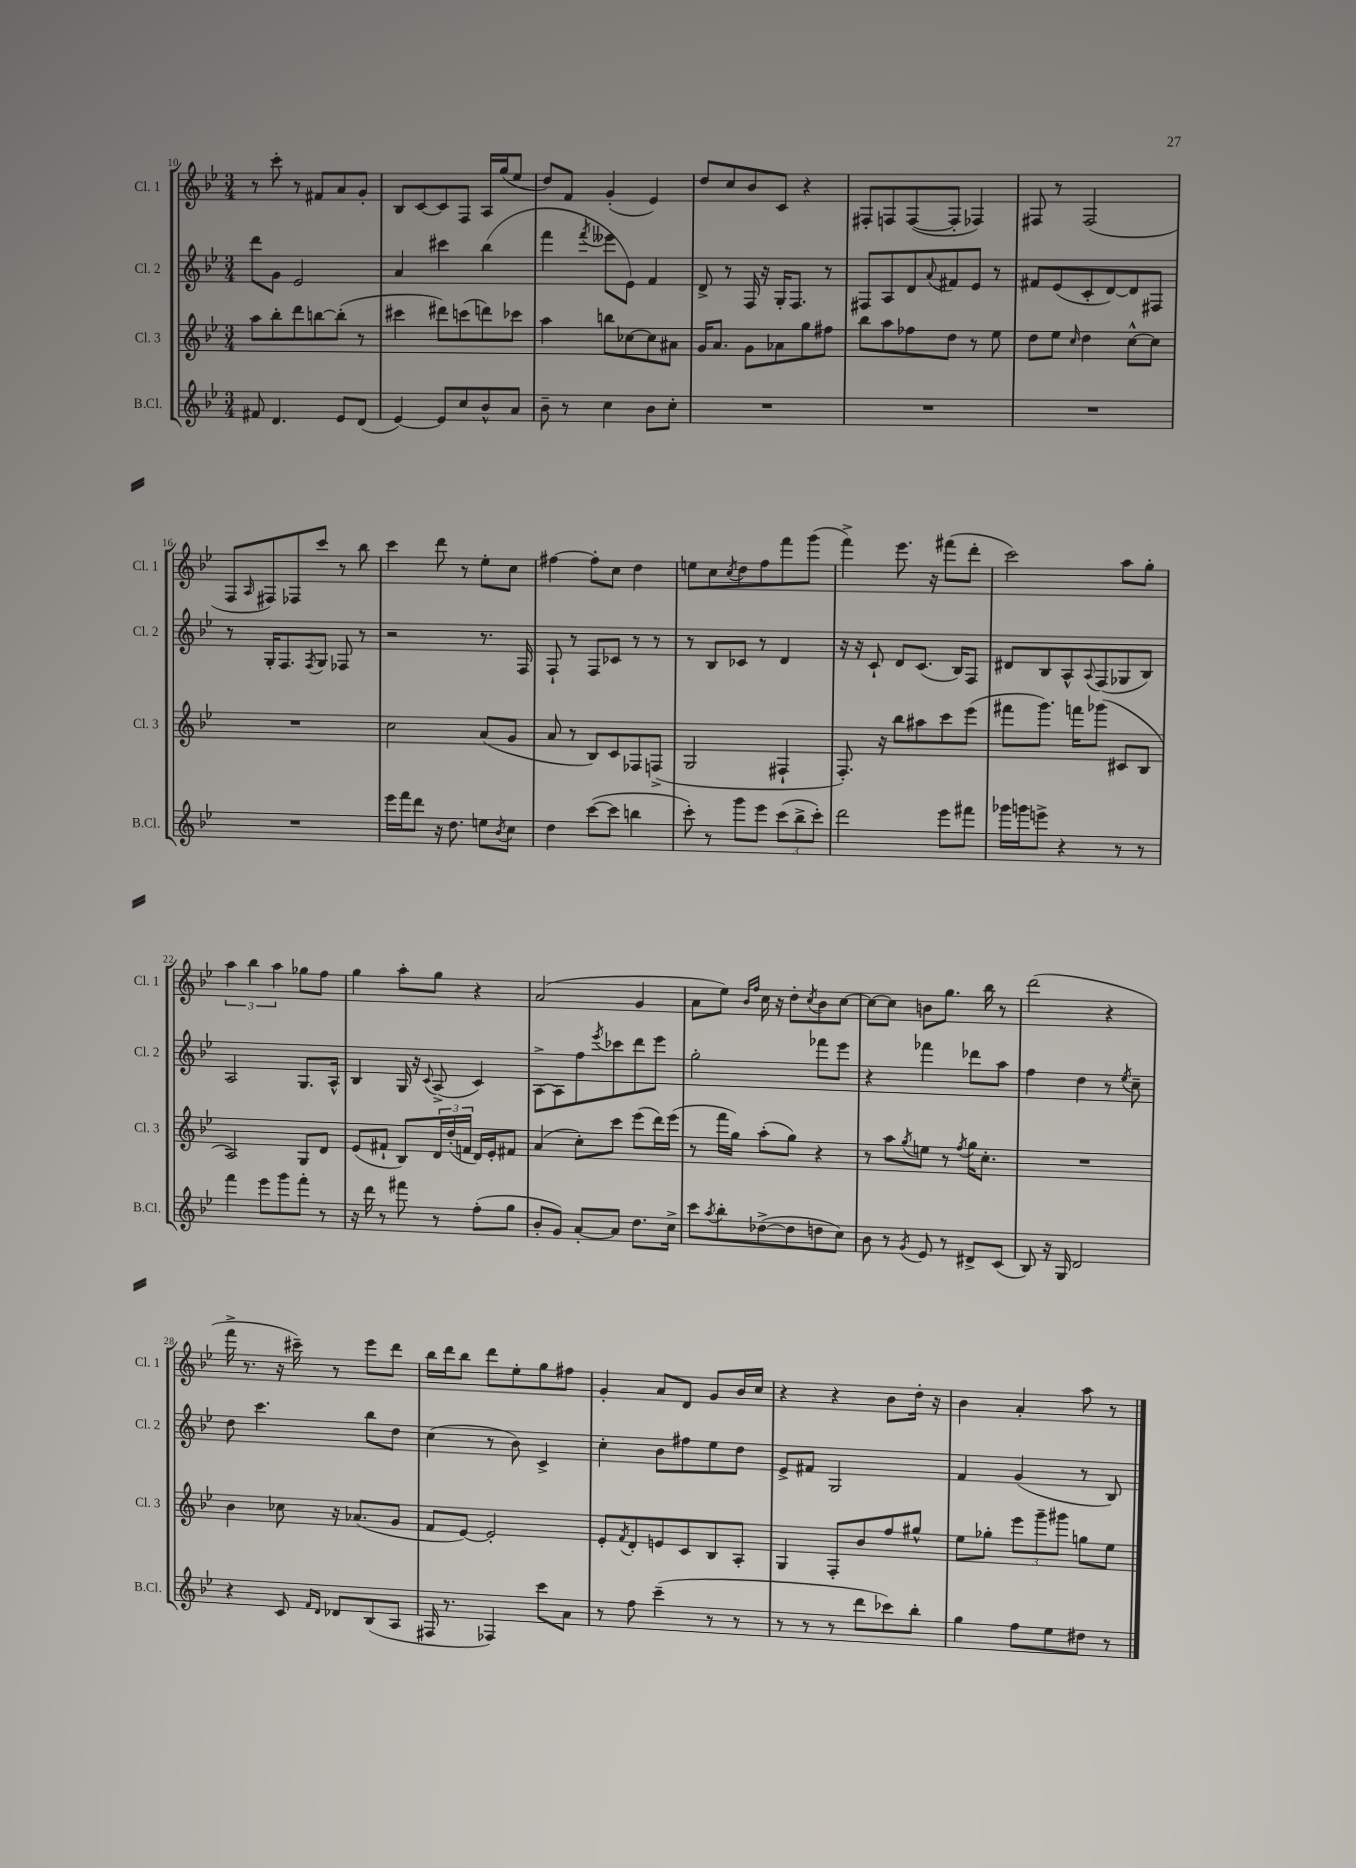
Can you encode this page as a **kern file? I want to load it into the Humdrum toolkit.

**kern	**kern	**kern	**kern
*staff4	*staff3	*staff2	*staff1
*clefG2	*clefG2	*clefG2	*clefG2
*k[b-e-]	*k[b-e-]	*k[b-e-]	*k[b-e-]
*M3/4	*M3/4	*M3/4	*M3/4
8f#	8aa	8ddd	8r
4.d	8bb-'	8g	8ccc'
.	8ddd	2e-	8r
.	[8bb	.	8f#
8e-	(8bb']	.	8a
(8d	8r	.	8g'
=	=	=	=
[4e-)	4ccc#	4a	8B-
.	.	.	[8c
8e-]	8ddd#)	4ccc#	8c]
8cc	(8ccc	.	8F
8b-^^	8ddd)	(4bb-	16A
.	.	.	(16gg
8a	8ccc-	.	8ee-
=	=	=	=
8b-~	4aa	4fff	8dd)
8r	.	.	8f
.	.	8qfff	.
4cc	8bb	8eee--	(4g'
.	[8cc-	8e-)	.
8b-	8cc-]	4f	4e-)
8cc'	8a#	.	.
=	=	=	=
2.r	16g	8d^	8dd
.	8.a	.	.
.	.	8r	8cc
.	8g	16F	8b-
.	.	16r	.
.	8a-	16G'	8c
.	.	8.F	.
.	8gg	.	4r
.	8ff#	8r	.
=	=	=	=
2.r	8bb-	8F#	8F#'
.	8aa	8A	8F
.	8ff-	8d	([8F
.	.	8qqa	.
.	8dd	8f#	8F']
.	8r	8e-	4F-)
.	8ee-	8r	.
=	=	=	=
2.r	8dd	8f#	8F#
.	8ee-	(8e-	8r
.	16qqcc	.	.
.	4dd	8c'	(2F#
.	.	[8d)	.
.	[8cc^^	8d]	.
.	8cc]	8F#	.
=	=	=	=
2.r	2.r	8r	8F
.	.	.	16qqA
.	.	16G'	8F#)
.	.	8.F	.
.	.	.	8F-
.	.	8qF	.
.	.	8G	8ccc
.	.	8F-	8r
.	.	8r	8bb-
=	=	=	=
16eee-	2cc	2r	4ccc
16fff	.	.	.
8ddd	.	.	.
16r	.	.	8ddd
8.dd	.	.	.
.	.	.	8r
8ee	(8a	8.r	8ee-'
8qb-	.	.	.
8cc	8g	.	8cc
.	.	16F	.
=	=	=	=
4dd	8a	8F`	[4ff#
.	8r	8r	.
([8ccc	8B-)	8F	8ff#']
8ccc]	8c	8c-	8cc
4bb	8F-	8r	4dd
.	(8F^	8r	.
=	=	=	=
8ccc')	2G	8r	8ee
8r	.	8B-	8cc
.	.	.	8qcc
8ggg	.	8c-	8dd
8eee-	.	8r	8ff
(12ccc	4F#`	4d	8fff
12bb-^	.	.	.
.	.	.	(8ggg
12ccc')	.	.	.
=	=	=	=
2ddd	8.F')	16r	4fff^)
.	.	16r	.
.	.	8c`	.
.	16r	.	.
.	8bb-	8d	8.eee-
.	8aa#	(8.c	.
.	.	.	16r
8eee-	8ccc	.	(8fff#
.	.	16B-)	.
8fff#	(8eee-	8F	8ddd'
=	=	=	=
16ggg-	8fff#	8d#	2ccc)
16ggg	.	.	.
8eee^	8.ggg)	8B-	.
4r	.	8A^^	.
.	16fff	.	.
.	.	8qqA	.
.	(8ggg-	(8F	.
8r	8c#	8G-	8aa
8r	8B-	8B-)	8gg'
=	=	=	=
4fff	2A)	2A	6aa
.	.	.	6bb-
8eee-	.	.	.
.	.	.	6aa
8ggg	.	.	.
8fff'	8G	8.G	8gg-
8r	8d	.	8ff
.	.	16A^^	.
=	=	=	=
16r	(8e-	4B-	4gg
16ddd	.	.	.
8r	8f#`	.	.
8fff#	8B-)	16G	8aa'
.	.	16r	.
.	.	8qqc	.
8r	24d	(8A^	8gg
.	(24dd'	.	.
.	24f	.	.
(8ff'	16d)	4c)	4r
.	16e-'	.	.
8gg	8f#	.	.
=	=	=	=
8b-'	(4a	[8A^	(2a
8g)	.	8A]	.
[8a'	8cc')	8ff	.
.	.	8qeee-	.
8a]	8ccc	8ccc-	.
8.dd	(8eee-	8ddd	4g
.	16ddd)	8eee-	.
16cc^	(16eee-	.	.
=	=	=	=
8ccc	8r	2gg'	8a
8qaa	.	.	.
8bb-'	16fff	.	8ee-)
.	16gg)	.	.
.	.	.	16qqb-
.	.	.	16qqff
([8dd-^	(8aa'	.	16cc
.	.	.	16r
8dd-]	8gg)	.	8dd'
.	.	.	8qcc
8dd	4r	8fff-	8b-
8cc)	.	8eee-	[8cc
=	=	=	=
8b-	8r	4r	8cc_
8r	8aa	.	8cc]
8qg	8qgg	.	.
8e-	8ee	4fff-	8b
8r	8r	.	8.gg
.	8qff	.	.
8d#^	16gg	8ddd-	.
.	8.cc'	.	16bb-
(8c	.	8aa	8r
=	=	=	=
8B-)	2.r	4ff	(2ddd
16r	.	.	.
16G	.	.	.
2d	.	4dd	.
.	.	8r	4r
.	.	8qee-	.
.	.	8cc~	.
=	=	=	=
4r	4b-	8dd	16fff^
.	.	.	8.r
.	.	4.ccc	.
8c	8cc-	.	16r
.	.	.	16ccc#~)
16qqf	.	.	.
16qqd	.	.	.
8d-	16r	.	8r
.	(8.a-	.	.
(8B-	.	8bb-	8eee-
8A	8g	8dd	8ddd
=	=	=	=
16F#	8f	(4cc	16bb-
8.r	.	.	16ddd
.	[8e-)	.	8bb-
4F-)	2e-']	8r	8ddd
.	.	8b-)	8ee-'
8ccc	.	4c^	8gg
8a	.	.	8ff#
=	=	=	=
8r	8e-'	4cc'	4g'
.	8qf	.	.
8ff	8d'	.	.
(4ccc~	8e	8b-	8a
.	8c	8ff#	8d
8r	8B-	8ee-	8g
8r	8A'	8dd	16b-
.	.	.	16cc
=	=	=	=
8r	4G	8e-^	4r
8r	.	8f#	.
8r	8F'	2G	4r
8ddd	8b-	.	.
8ccc-)	8ff	.	8b-
8bb-'	8gg#^^	.	16dd'
.	.	.	16r
=	=	=	=
4gg	8ee-	4f	4b-
.	8gg-'	.	.
8ff	12eee-	(4g	4a'
.	12ggg~	.	.
8ee-	.	.	.
.	12ggg#	.	.
8dd#	8gg	8r	8aa
8r	8ee-	8B-)	8r
==	==	==	==
*-	*-	*-	*-
